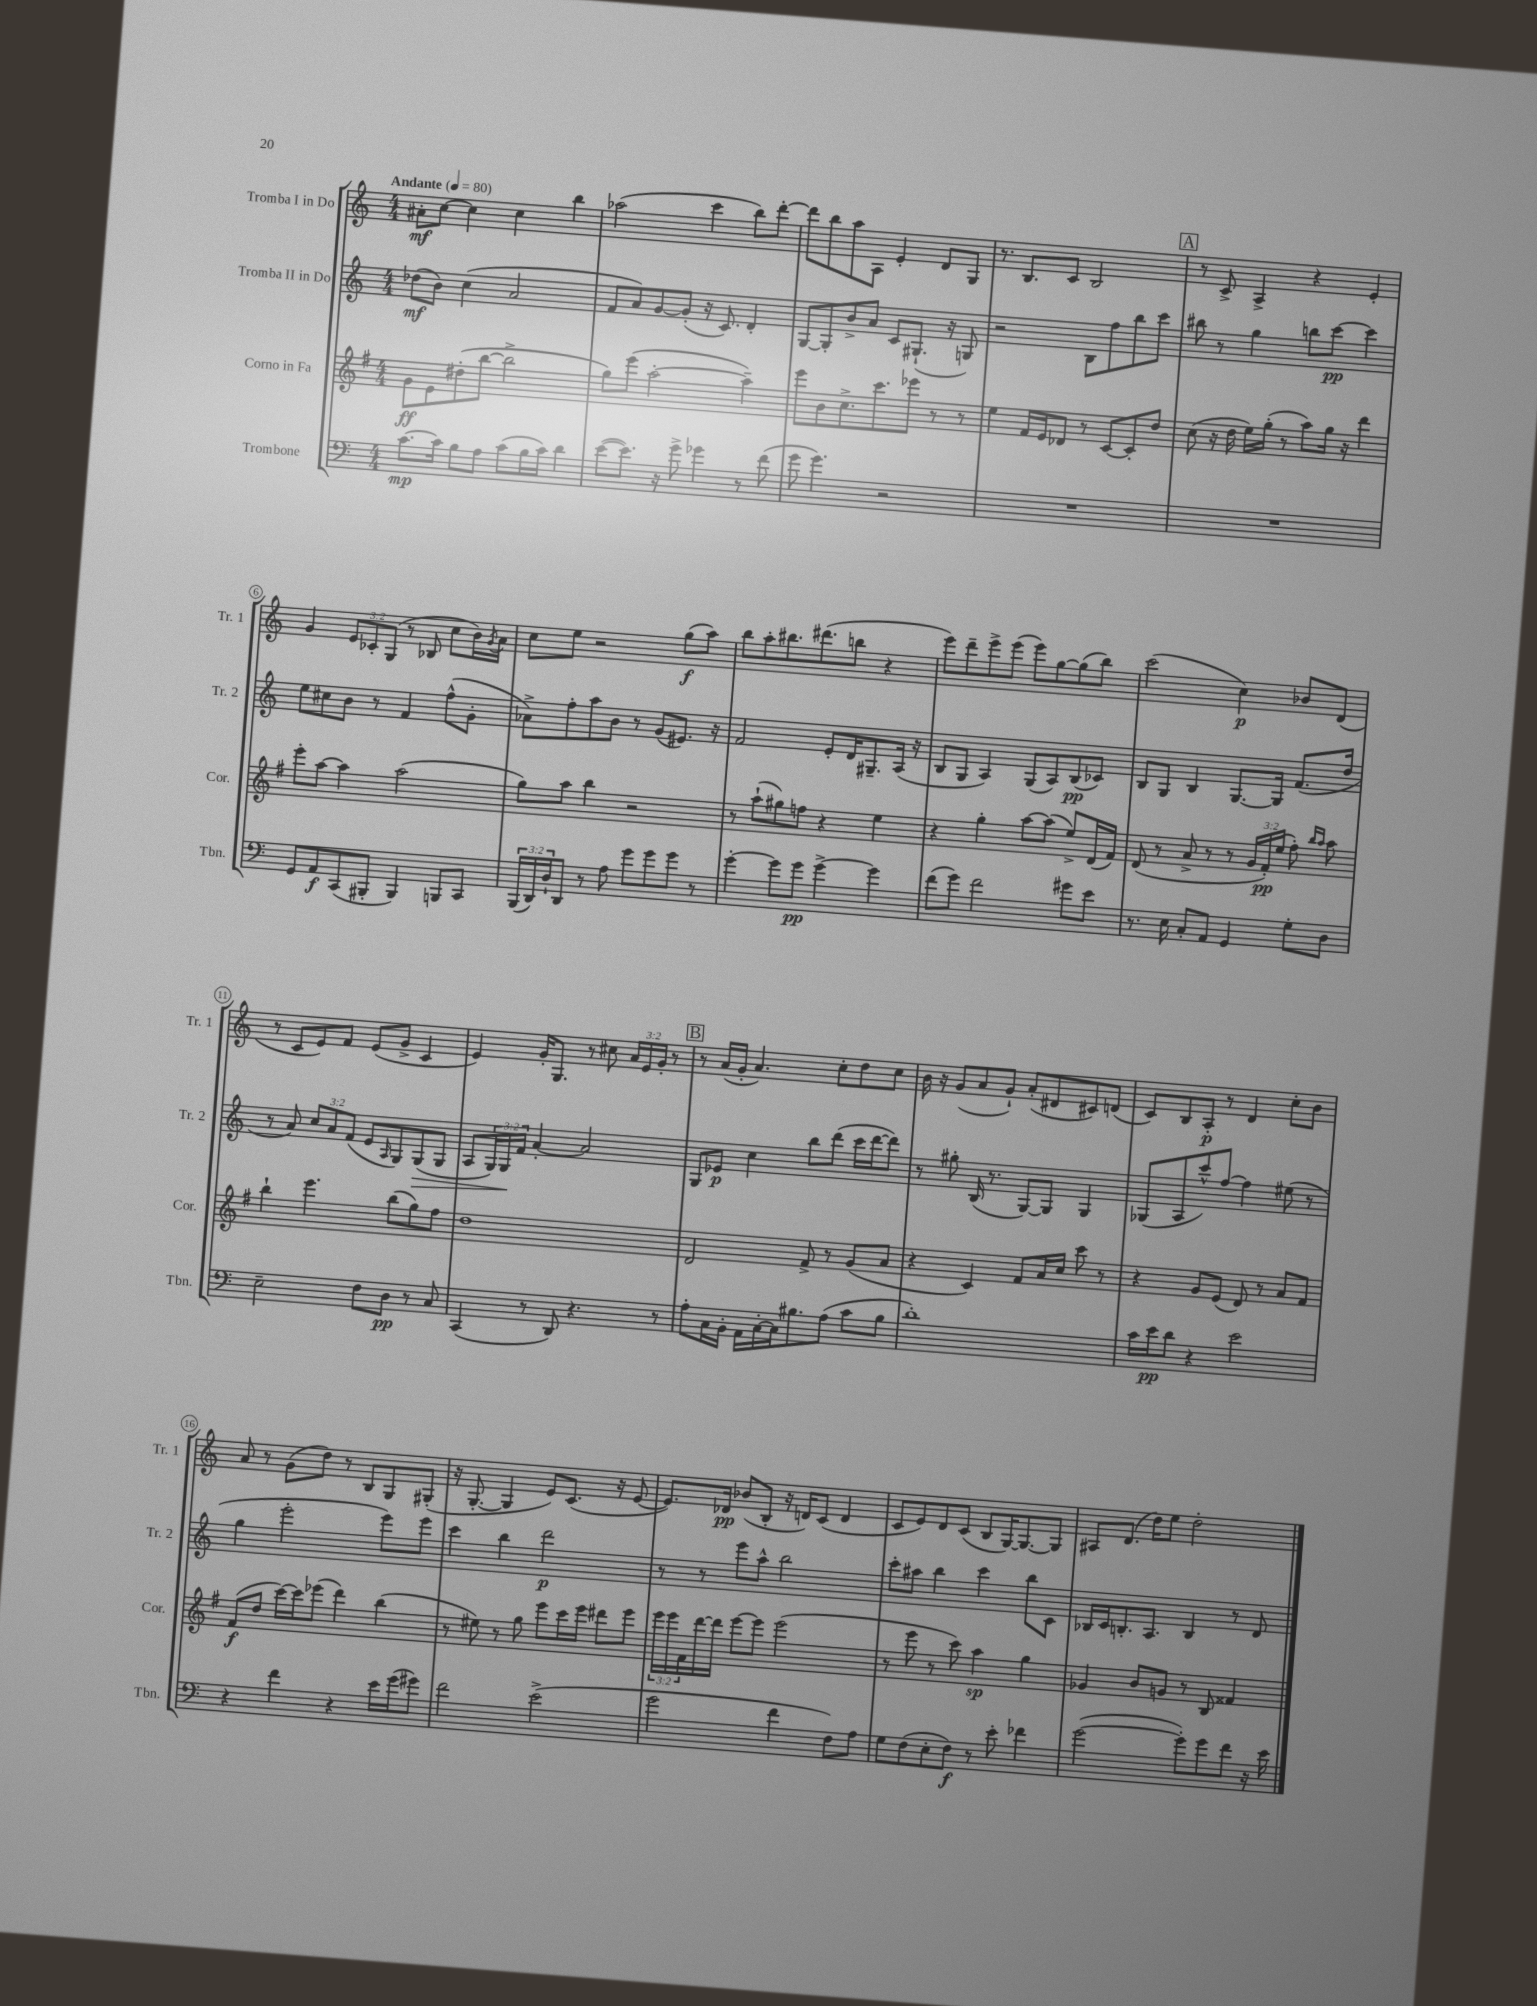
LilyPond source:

<<
\new StaffGroup <<
\new Staff = "s0" \with { instrumentName = "Tromba I in Do" shortInstrumentName = "Tr. 1" } {
    \clef treble \key c \major \numericTimeSignature \time 4/4 \override Staff.TupletNumber.text = #tuplet-number::calc-fraction-text \tempo "Andante" 4 = 80
    ais'8-.\mf c''8~ c''4 c''4 b''4 |
    aes''2( c'''4 b''8) d'''8~-. |
    d'''8 b''8 a''8 a8 e'4-. d'8 g8 |
    r8. b8. c'8 b2 |
    \mark \markup { \box "A" } r8 c'8-> a4-> r4 e'4-. |
    g'4 \tuplet 3/2 { e'8 ces'8-. g8( } r8 bes8 c''8 b'16) \acciaccatura { g'8 } a'16 |
    c''8 e''8 r2 g''8\f( a''8) |
    b''8 a''8-. bis''8. dis'''8.( b''8 r4 |
    e'''8) d'''8-- e'''8-> e'''8( e'''8) g''8~ g''8( b''8) |
    c'''2( c''4\p) bes'8 d'8( |
    r8 c'8 e'8) f'8 e'8( g'8-> c'4 |
    e'4) g'16-. g8. r8 cis''8 \tuplet 3/2 { a'16 e'16 g'16-. } r8 |
    \mark \markup { \box "B" } r8 a'16( g'16-. a'4.) c''8-. d''8 c''8 |
    b'16 r16 g'8( a'8 g'8-!) a'8-.( dis'8 cis'8) d'8( |
    c'8) b8 a8-.\p r8 d'4 c''8-. b'8 |
    a'8 r8 g'8( d''8) r8 b8 g8 gis8-.( |
    r16 g8.~-. g4 e'8) c'8.( r16 e'8~ |
    e'8.) des'16\pp bes'8( b8-. r16 d'16) c'8( d'4 |
    c'8 e'8) d'8 c'8( b8 g16~) g8.~ g8 |
    ais8 d'8.( d''16) e''8 d''2-. \bar "|." |
}
\new Staff = "s1" \with { instrumentName = "Tromba II in Do" shortInstrumentName = "Tr. 2" } {
    \clef treble \key c \major \numericTimeSignature \time 4/4 \override Staff.TupletNumber.text = #tuplet-number::calc-fraction-text
    des''8\mf( b'8) c''4( a'2 |
    f'8 a'8) g'8~ g'8-.( r16 c'8.) d'4-. |
    g8~ g8-. b'8-> a'8 c'8 gis8.-!( r16 g8) |
    r2 b8 f''8 b''8 c'''8 |
    \mark \markup { \box "A" } bis''8 r8 g''4 b''8 c'''8~\pp c'''4 |
    e''8 cis''8 b'8 r8 f'4 f''8-^( g'8-. |
    aes'8->) f''8-. a''8 b'8 r8 g'8( eis'8.) r16 |
    f'2 e'8-. d'16 gis8.-- a16( r16 |
    b8 g8 a4) g8( a8) b8\pp( ces'8) |
    b8 g8 b4 g8.~ g16 f'8.( d''16 |
    r8 a'8) \tuplet 3/2 { c''8 a'8 f'8( } e'8 \grace { a16 } g8) g8\>( g8 |
    a8 \tuplet 3/2 { g16) g16\! f'16 } a'4~-. a'2 |
    \mark \markup { \box "B" } g8 ees'8\p c''4 b''8 d'''8( c'''16 d'''16~ d'''8) |
    r8 gis''8-. b16( r8. g8~) g8 g4 |
    ges8( a8 c'''8-^) f''8~ f''4 eis''8( r8 |
    g''4 e'''2-. e'''8) e'''8 |
    c'''4 b''4 d'''2\p |
    r8 r8 e'''8 a''8-^ b''2 |
    c'''8-. ais''8 b''4 c'''4 b''8 c'8 |
    bes16 c'16 b8.-. a8. b4 r8 d'8 \bar "|." |
}
\new Staff = "s2" \with { instrumentName = "Corno in Fa" shortInstrumentName = "Cor." } {
    \clef treble \key g \major \numericTimeSignature \time 4/4 \override Staff.TupletNumber.text = #tuplet-number::calc-fraction-text
    g'8\ff e'8 dis''8-.( b''8~ b''2-> |
    g''8) e'''8( a''2~-. a''4--) |
    e'''8 b'8 c''8.-> c'''8. ees'''8 r8 r8 |
    e''4 fis'16 e'16 des'8 r8 c'8~ c'8-. d''8 |
    \mark \markup { \box "A" } c''8( r16 d''16 e''16) g''16-.( r8 a''8) g''16 r16 d'''4 |
    e'''8-. a''8~ a''4 a''2( |
    g''8) a''8 b''4 r2 |
    r8 a''8-!( gis''8) f''8 r4 e''4 |
    r4 g''4-. a''8~ a''8( e''8->) d'16( fis'16) |
    d'8( r8 a'8-> r8 r8 \tuplet 3/2 { g'16 fis'16-.\pp) e''16( } fis''8-.) \grace { b''16 a''16 } a''8 |
    b''4-! e'''4. b''8( g''8) fis''8 |
    d''1 |
    \mark \markup { \box "B" } d'2 fis'8-> r8 g'8( a'8 |
    r4 c'4) fis'8 a'16 c''16 c'''8 r8 |
    r4 g'8 e'8( d'8) r8 a'8 fis'8 |
    fis'8\f( d''8 c'''16~) c'''16 ees'''8( d'''4) b''4( |
    r8 eis''8) r8 g''8 e'''8 c'''16 e'''16 dis'''8 e'''8 |
    \tuplet 3/2 { e'''16 e'''16 fis'16 } d'''16~ d'''16 e'''8~ e'''8 e'''2( |
    r8 e'''8 r8 c'''8) a''4\sp g''4 |
    ges'4 b'8 g'8 r8 b8 fisis'4 \bar "|." |
}
\new Staff = "s3" \with { instrumentName = "Trombone" shortInstrumentName = "Tbn." } {
    \clef bass \key c \major \numericTimeSignature \time 4/4 \override Staff.TupletNumber.text = #tuplet-number::calc-fraction-text
    c'8.~\mp c'16 b8 a8 c'8( b16 c'16) d'4 |
    e'8~( e'8.) r16 g'8-> ges'4 r8 f'8( |
    g'8 g'4.) r2 |
    R1 |
    \mark \markup { \box "A" } R1 |
    g,8 a,8\f c,8( bis,,8-. bis,,4) b,,8 c,8 |
    \tuplet 3/2 { b,,16( d,16) d16-! } d,8 r8 a8 g'8 g'8 g'8 r8 |
    g'4~-. g'8 g'8\pp g'4~-> g'4 |
    f'8( g'8) f'2 gis'8 e'8 |
    r8. e16 c8-. a,8 g,4 g8-. d8 |
    e2-- f8 d8\pp r8 c8 |
    c,4( r8 d,8) r4. r8 |
    \mark \markup { \box "B" } a8-. c16 b,16-. a,16 c16~-. c16 bis8. a8( c'8 bis8 |
    d'1-.) |
    c'16 e'16\pp d'8 r4 e'2 |
    r4 f'4 r4 e'16 g'16( gis'8) |
    f'2 e'2->( |
    g'2 f'4 f8) a8 |
    g8 f8( e8-. f8\f) r8 e'8-. fes'4 |
    g'2~( g'8-.) g'8 f'8 r16 e'16 \bar "|." |
}
>>
>>
\layout { \context { \Score \override BarNumber.stencil = #(make-stencil-circler 0.1 0.3 ly:text-interface::print) } }
